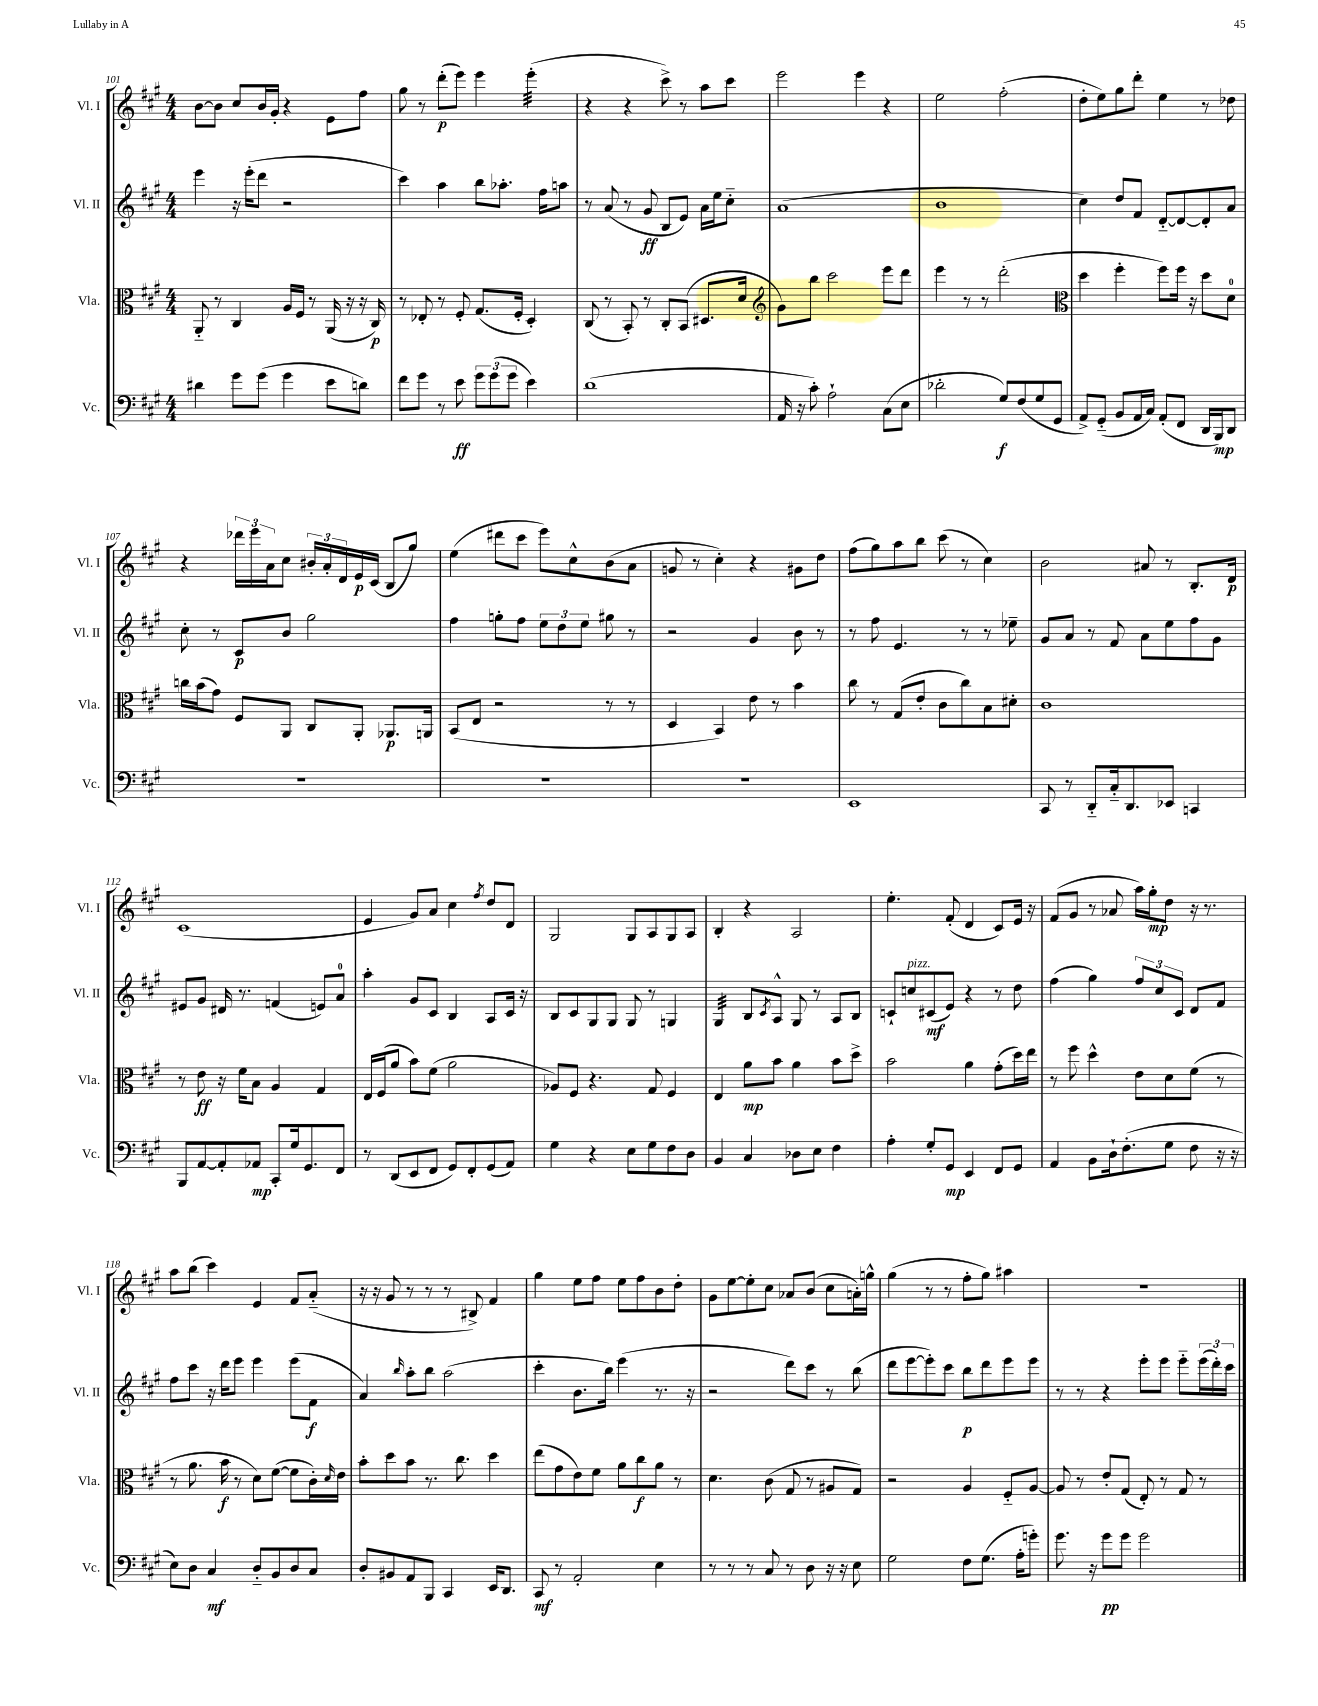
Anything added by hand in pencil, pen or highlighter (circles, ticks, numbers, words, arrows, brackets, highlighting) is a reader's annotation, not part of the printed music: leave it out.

**kern	**kern	**kern	**kern
*staff4	*staff3	*staff2	*staff1
*clefF4	*clefC3	*clefG2	*clefG2
*k[f#c#g#]	*k[f#c#g#]	*k[f#c#g#]	*k[f#c#g#]
*M4/4	*M4/4	*M4/4	*M4/4
4d#\	8AA'~/	4eee\	[8b\L
.	8r	.	8b\]J
8g#\L	4C#/	16r	8cc#/L
.	.	(16eee'\LK	.
(8g#\J	.	8ddd\J	16b/L
.	.	.	16g#'/JJ
4g#\	16A/LL	2r	4r
.	16F#/JJ	.	.
.	8r	.	.
8e\L	(16AA/	.	8e\L
.	16r	.	.
8d\J)	16r	.	8ff#\J
.	16C#/)	.	.
=	=	=	=
8f#\L	8r	4ccc#\)	8gg#\
8g#\J	8E-'/	.	8r
8r	8r	4aa\	(8ddd'\L
8e\	8F#'/	.	8eee\J)
12g#\L	(8.G#/L	8bb\L	4eee\
(12g#\	.	.	.
.	.	8.aa-'\J	.
12g#\J	.	.	.
.	16F#'/Jk	.	.
4e\)	4D'/)	.	(4eee'\
.	.	16ff#\LK	.
.	.	8aa\J	.
=	=	=	=
(1d	(8C#/	8r	4r
.	8r	(8a/	.
.	8BB'/)	8r	4r
.	8r	8g#/	.
.	8C#'/L	8B/L	8ccc#^\)
.	(8BB/J	8e/J)	8r
.	8.D#/L	16a\LL	8aa\L
.	.	16ee\J	.
.	.	8cc#'~\J	8ccc#\J
.	16d/Jk	.	.
=	=	=	=
*	*clefG2	*	*
16AA/	8g#\L)	(1a	2eee\
16r	.	.	.
8c#'\)	8bb\J	.	.
2A`\	2ccc#\	.	.
.	.	.	4eee\
(8C#\L	8eee\L	.	4r
8E\J	8ddd\J	.	.
=	=	=	=
2d-'\	4eee\	1b	2ee\
.	8r	.	.
.	8r	.	.
8G#/L)	(2ddd'\	.	(2ff#'\
(8F#/	.	.	.
8G#/	.	.	.
8GG#/J	.	.	.
=	=	=	=
*	*clefC3	*	*
8AA^/L)	4dd\	4cc#\)	8dd'\L
(8GG#'~/J	.	.	8ee\)
8BB/L	4ff#'\	8dd/L	8gg#\
16AA/L	.	8f#/J	8ddd'\J
16C#/JJ)	.	.	.
(8AA'/L	8ff#\L)	[8d'~/L	4ee\
8FF#/J	16ff#\Jk	8d/_	.
.	16r	.	.
16DD/LL	8dd\L	8d'/]	8r
16BBB/J)	.	.	.
8DD/J	8d\J	8a/J	8dd-\
=	=	=	=
1r	16cc\LL	8cc#'\	4r
.	(16b\J	.	.
.	8g#\J)	8r	.
.	8F#/L	8c#/L	24ddd-\LL
.	.	.	24eee\
.	.	.	24a\J
.	8AA/J	8b/J	8cc#\J
.	8C#/L	2gg#\	24b#'/LL
.	.	.	24a'/
.	.	.	24d/
.	8AA'/J	.	16e/
.	.	.	(16c#/JJ
.	8.AA-/L	.	8B/L
.	.	.	8gg#/J)
.	16AA/Jk	.	.
=	=	=	=
1r	(8BB/L	4ff#\	(4ee\
.	8E/J	.	.
.	2r	8gg'\L	8ddd#\L
.	.	8ff#\J	8ccc#\J
.	.	12ee\L	8eee\L)
.	.	12dd\	.
.	.	.	8cc#^^\
.	.	12ee\J	.
.	8r	8gg#\	(8b\
.	8r	8r	8a\J
=	=	=	=
1r	4D/	2r	8g/
.	.	.	8r
.	4BB/)	.	4cc#'\)
.	8e\	4g#/	4r
.	8r	.	.
.	4b\	8b\	8g#\L
.	.	8r	8dd\J
=	=	=	=
1EE	8cc#\	8r	(8ff#\L
.	8r	8ff#\	8gg#\)
.	(8G#/L	4.e/	8aa\
.	8e'/J	.	8bb\J
.	8c#\L	.	(8ccc#\
.	8cc#\)	8r	8r
.	8B\	8r	4cc#\)
.	8d#'\J	8ee-~\	.
=	=	=	=
8CC#/	1c#	8g#/L	2b\
8r	.	8a/J	.
8DD'~/L	.	8r	.
16C#'~/k	.	8f#/	.
8.DD/	.	.	.
.	.	8a\L	8a#/
8EE-/J	.	8ee\	8r
4CC/	.	8ff#\	8.B'/L
.	.	8g#\J	.
.	.	.	16d/Jk
=	=	=	=
8BBB/L	8r	8e#/L	(1c#
[8AA/	8e\	8g#/J	.
8AA'/]	16r	16d#/	.
.	16f#\LK	8.r	.
8AA-/J	8B\J	.	.
8CC#'/L	4A/	(4f/	.
16G#/k	.	.	.
8.GG#/	.	.	.
.	4G#/	8e/L)	.
8FF#/J	.	8a/J	.
=	=	=	=
8r	16E/LL	4aa'\	4e/
.	(16F#/J	.	.
(8DD/L	8a/J	.	.
8EE/	8b\L)	8g#/L	8g#/L)
8FF#/J	(8f#\J	8c#/J	8a/J
8GG#/L)	2a\	4B/	4cc#\
8FF#'/	.	.	.
.	.	.	8qff#/
(8GG#/	.	8A/L	8dd/L
8AA/J)	.	16c#/Jk	8d/J
.	.	16r	.
=	=	=	=
4G#\	8A-/L)	8B/L	2G#/
.	8F#/J	8c#/	.
4r	4.r	8G#/	.
.	.	8G#/J	.
8E\L	.	8G#/	8G#/L
8G#\	8G#/	8r	8A/
8F#\	4F#/	4G/	8G#/
8D\J	.	.	8A/J
=	=	=	=
4BB/	4E/	4G#/	4B'/
4C#/	8a\L	8B/L	4r
.	.	8qc#/	.
.	8b\J	8A^^/J	.
8D-\L	4a\	8G#/	2A/
8E\J	.	8r	.
4F#\	8b\L	8A/L	.
.	8dd^\J	8B/J	.
=	=	=	=
4A'\	2b\	8c`/L	4.ee'\
.	.	8cc/	.
8G#'/L	.	(8c#/	.
8GG#/J	.	8e/J)	(8f#'/
4EE/	4a\	4r	4d/
8FF#/L	(8g#'\L	8r	8c#/L)
8GG#/J	16dd\L)	8dd\	16e/Jk
.	16ee\JJ	.	16r
=	=	=	=
4AA/	8r	(4ff#\	(8f#/L
.	8ff#\	.	8g#/J
8BB\L	4dd^^\	4gg#\)	8r
16D`\k	.	.	8a-/
(8.F#'\	.	.	.
.	8e\L	12ff#/L	16aa\LL)
.	.	.	16gg#'\J
.	.	12cc#/	.
8G#\J	8d\	.	8dd\J
.	.	12c#/J	.
8F#\	(8f#\J	8d/L	16r
.	.	.	8.r
16r	8r	8f#/J	.
16r	.	.	.
=	=	=	=
8E\L)	8r	8ff#\L	8aa\L
8D\J	8.a\	8ccc#\J	(8bb\J
4C#/	.	16r	4ccc#\)
.	16b\	16ddd\LK	.
.	8r	8eee\J	.
8D'~/L	8d\L)	4eee\	4e/
8BB/	([8f#\J	.	.
8D/	8f#\]L	(8eee\L	8f#/L
8C#/J	16c#'\L)	8f#\J	(8a'~/J
.	16qqd/	.	.
.	16e\JJ	.	.
=	=	=	=
8D'/L	8b'\L	4a/)	16r
.	.	.	16r
8BB#/	8dd\	.	8g#/
.	.	16qqbb/	.
8AA/	8b\J	8aa'\L	8r
8BBB/J	8.r	8bb\J	8r
4CC#/	.	(2aa\	8r
.	8.cc#\	.	.
.	.	.	8B#^/)
16EE/LK	4dd\	.	4f#/
8.DD/J	.	.	.
=	=	=	=
8CC#/	(8ee\L	4ccc#'\	4gg#\
8r	8g#\	.	.
2AA'/	8e\)	8.b\L	8ee\L
.	8f#\J	.	8ff#\J
.	.	16bb\Jk)	.
.	8a\L	(4eee\	8ee\L
.	8cc#\	.	8ff#\
4E\	8a\J	8.r	8b\
.	8r	.	8dd'\J
.	.	16r	.
=	=	=	=
8r	4.d\	2r	8g#\L
8r	.	.	[8ee\
8r	.	.	8ee'\]
8C#/	(8c#\	.	8cc#\J
8r	8G#/	8ddd\L)	8a-/L
8D\	8r	8ccc#\J	(8b/J
16r	8A#/L	8r	8cc#\L
16r	.	.	.
8E\	8G#/J)	(8bb\	16a'\L)
.	.	.	16gg^^\JJ
=	=	=	=
2G#\	2r	8ddd\L	(4gg#\
.	.	[8eee\	.
.	.	8eee'\])	8r
.	.	8ccc#\J	8r
8F#\L	4A/	8bb\L	8ff#'\L
(8.G#\J	.	8ddd\	8gg#\J)
.	8F#'~/L	8eee\	4aa#\
16A'\LK	.	.	.
8g'\J)	[8A/J	8eee\J	.
=	=	=	=
8.g#\	8A/]	8r	1r
.	8r	8r	.
16r	.	.	.
8g#\L	8e'/L	4r	.
8g#\J	(8G#/J	.	.
2g#\	8E'/)	8eee'\L	.
.	8r	8eee\J	.
.	8G#/	8eee'~\L	.
.	8r	(24eee\L	.
.	.	24ddd'\)	.
.	.	24ccc#\JJ	.
==	==	==	==
*-	*-	*-	*-
